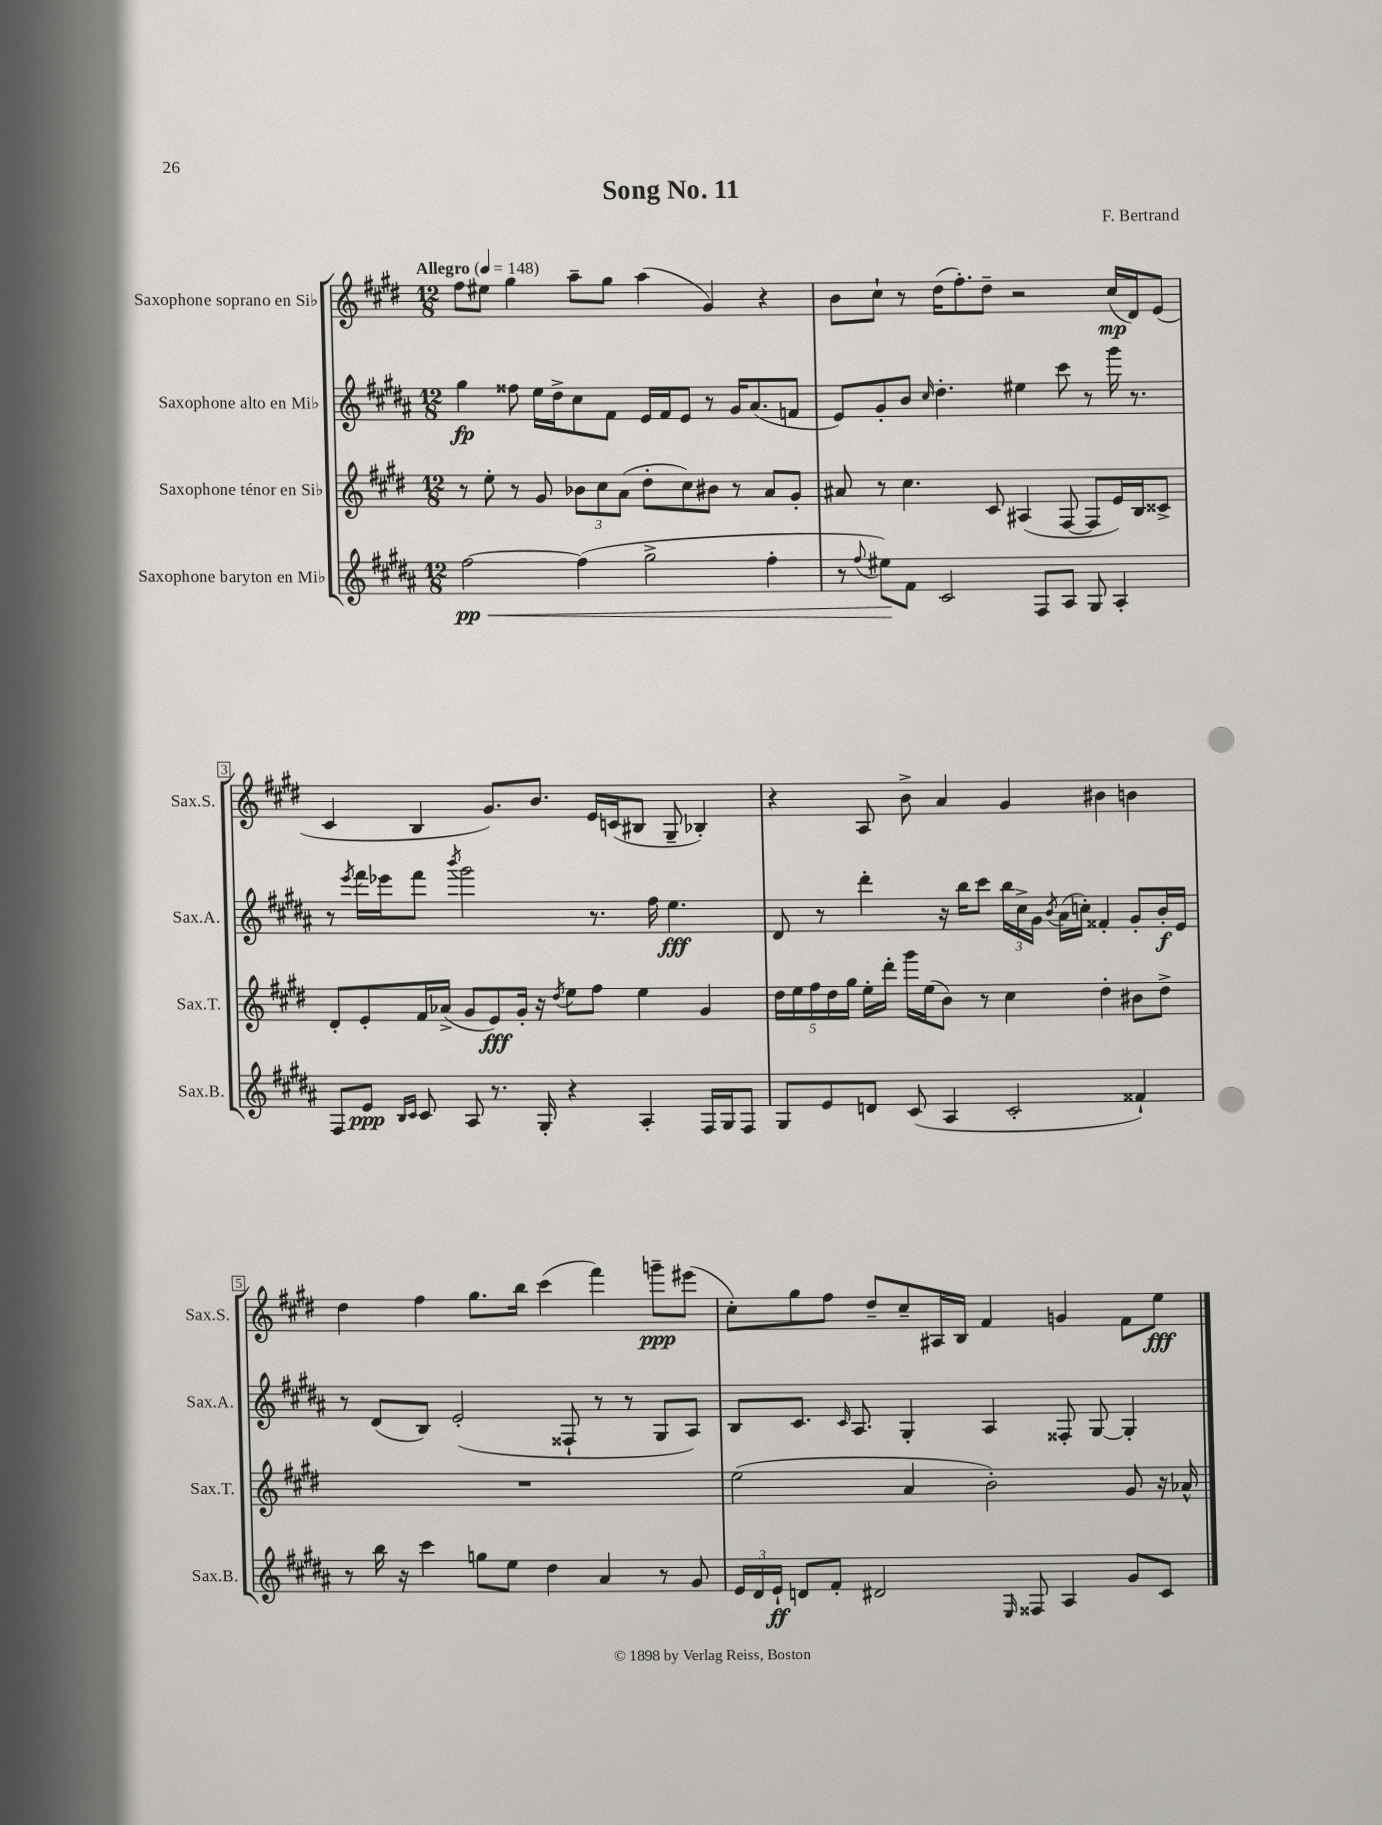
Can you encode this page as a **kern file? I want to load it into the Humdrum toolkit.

**kern	**kern	**kern	**kern
*staff4	*staff3	*staff2	*staff1
*clefG2	*clefG2	*clefG2	*clefG2
*k[f#c#g#d#a#]	*k[f#c#g#d#]	*k[f#c#g#d#a#]	*k[f#c#g#d#]
*M12/8	*M12/8	*M12/8	*M12/8
*MM148	*MM148	*MM148	*MM148
[2ff#	8r	4gg#	8ff#
.	8ee'	.	8ee#
.	8r	8ff##	4gg#
.	8g#	16ee	.
.	.	16dd#^	.
(4ff#]	12b-	8cc#	8aa~
.	12cc#	.	.
.	.	8f#	8gg#
.	(12a	.	.
2gg#^	8dd#'	16e	(4aa
.	.	16f#	.
.	8cc#)	8e	.
.	8b#	8r	4g#)
.	8r	16g#	.
.	.	(8.a#	.
4ff#'	8a	.	4r
.	8g#'	8f	.
=	=	=	=
8r	8a#	8e)	8b
8qqff#	.	.	.
8ee#)	8r	8g#'	8cc#`
8f#	4.cc#	8b	8r
.	.	16qqcc#	.
2c#	.	4.dd#'	(16dd#
.	.	.	8.ff#')
.	8c#	.	8dd#~
.	(4A#	4ee#	2r
8F#	.	.	.
8A#	[8F#	8ccc#	.
8G#	8F#]	8r	.
4A#'	16e)	16ggg#	(16cc#
.	16B	8.r	16d#)
.	8c##^	.	(8e
=	=	=	=
8F#	8d#'	8r	4c#
.	.	8qeee	.
8e	8e'	16fff#	.
.	.	16eee-	.
16qqB	.	.	.
16qqc#	.	.	.
8c#	16f#	8fff#	4B
.	(16a-^	.	.
.	.	8qbbb	.
8A#	8g#	2ggg#	.
8.r	8e)	.	8.g#)
.	16g#'	.	.
16G#'	16r	.	8.b
.	8qdd#	.	.
4r	8ee	.	.
.	8ff#	8.r	16e
.	.	.	(16c
4A#'	4ee	.	8B#
.	.	16ff#	.
.	.	4.ee	8G#~
16F#	4g#	.	4B-')
16G#	.	.	.
8F#	.	.	.
=	=	=	=
8G#	20dd#	8d#	4r
.	20ee	.	.
.	20ff#	.	.
8e	.	8r	.
.	20dd#	.	.
.	20gg#	.	.
8d	16ee'	4ddd#'	8A
.	16ddd#'	.	.
(8c#	16ggg#	.	8b^
.	(16ee	.	.
4A#	8b)	16r	4a
.	.	16bb	.
.	8r	8ccc#	.
2c#'	4cc#	24bb	4g#
.	.	24cc#^	.
.	.	24g#	.
.	.	8qb	.
.	.	(16a#	.
.	.	16cc')	.
.	4dd#'	4f##'	4b#
4f##`)	8b#	8g#'	4b
.	8dd#^	16b'	.
.	.	16e	.
=	=	=	=
8r	1.r	8r	4dd#
16bb	.	(8d#	.
16r	.	.	.
4ccc#	.	8B)	4ff#
.	.	(2e'	.
8gg	.	.	8.gg#
8ee	.	.	.
.	.	.	16bb
4dd#	.	.	(4ccc#
.	.	8F##`	.
4a#	.	8r	4fff#)
.	.	8r	.
8r	.	8G#	8ggg~
8g#	.	8A#)	(8eee#
=	=	=	=
24e	(2ee	8B	8cc#')
24d#	.	.	.
24e`	.	.	.
8d	.	8.c#	8gg#
8f#'	.	.	8ff#
.	.	16qqc#	.
.	.	8.A#	.
2d#	.	.	8dd#~
.	4a	4G#'	8cc#~
.	.	.	16A#
.	.	.	16B
.	2b')	4A#	4f#
16qqE	.	.	.
8F##	.	.	.
4A#	.	8F##'	4g
.	.	[8G#	.
8g#	8g#	4G#']	8f#
8c#	16r	.	8ee
.	16a-^^	.	.
==	==	==	==
*-	*-	*-	*-
